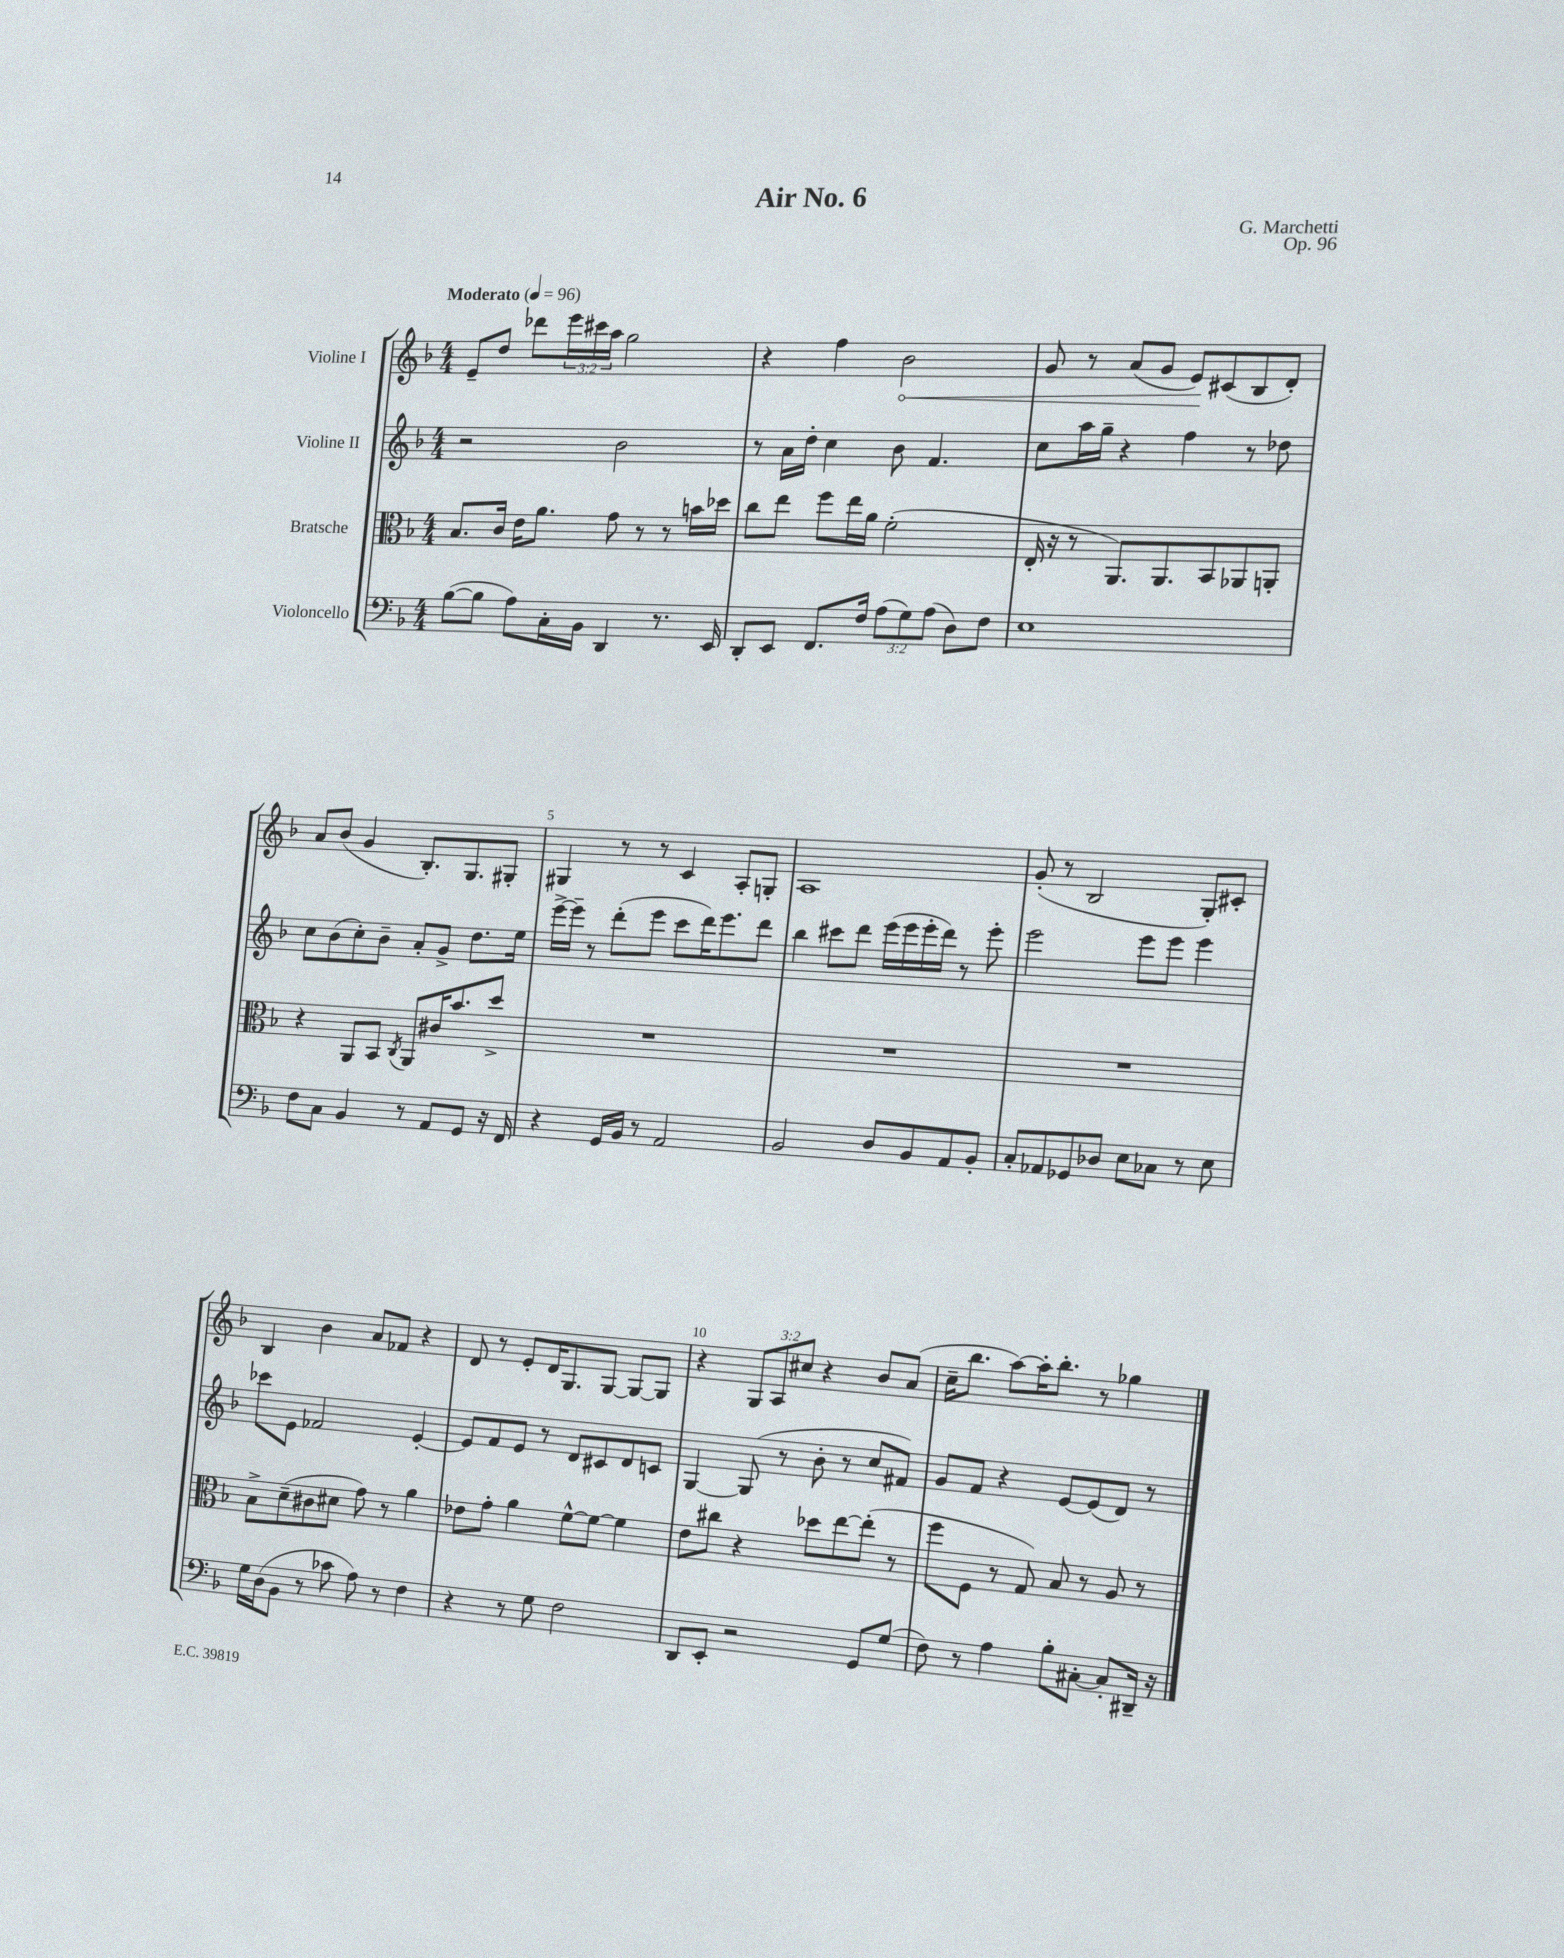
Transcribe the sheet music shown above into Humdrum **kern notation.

**kern	**kern	**kern	**kern
*staff4	*staff3	*staff2	*staff1
*clefF4	*clefC3	*clefG2	*clefG2
*k[b-]	*k[b-]	*k[b-]	*k[b-]
*M4/4	*M4/4	*M4/4	*M4/4
*MM96	*MM96	*MM96	*MM96
([8B-\L	8.B-/L	2r	8e~/L
8B-\]J	.	.	8dd/J
.	16c/Jk	.	.
8A\L)	16e\LK	.	8ddd-\L
.	8.a\J	.	.
16C'\L	.	.	24eee\L
.	.	.	24ccc#\
16BB-\JJ	.	.	.
.	.	.	24aa\JJ
4DD/	8g\	2b-\	2gg\
.	8r	.	.
8.r	8r	.	.
.	16b\LL	.	.
16EE/	16dd-\JJ	.	.
=	=	=	=
8DD'/L	8cc\L	8r	4r
8EE/J	8ee\J	16a\LL	.
.	.	16dd'\JJ	.
8.FF/L	8ff\L	4cc\	4ff\
.	16ee\L	.	.
16F/Jk	16a\JJ	.	.
(12A\L	(2f'\	8b-\	2b-\
12G\)	.	.	.
.	.	4.f/	.
(12A\J	.	.	.
8D\L)	.	.	.
8F\J	.	.	.
=	=	=	=
1E	16E'/	8cc\L	8g/
.	16r	.	.
.	8r	16aa\L	8r
.	.	16gg~\JJ	.
.	8.AA/L)	4r	(8a/L
.	.	.	8g/J
.	8.AA/	.	.
.	.	4ff\	8e/L)
.	8BB-/	.	(8c#/
.	8AA-/	8r	8B-/
.	8AA'/J	8dd-\	8d'/J)
=	=	=	=
8F\L	4r	8cc\L	8a/L
8C\J	.	(8b-\	(8b-/J
4BB-/	8AA/L	8cc'\)	4g/
.	8BB-/J	8b-~\J	.
.	8qC/	.	.
8r	8AA/L	8a'/L	8.B-'/L)
8AA/L	16c#/K	8g^/J	.
.	8.b-/	.	8.G/
8GG/J	.	8.dd\L	.
16r	8dd^/J	.	8G#'/J
16FF/	.	16ee\Jk	.
=	=	=	=
4r	1r	[16eee^\LL	4G#/
.	.	16eee~\]JJ	.
.	.	8r	.
16GG/LL	.	(8ddd'\L	8r
16BB-/JJ	.	.	.
8r	.	8eee\J	8r
2AA/	.	8ccc\L	4c/
.	.	16ddd\K)	.
.	.	8.eee\	.
.	.	.	8A'/L
.	.	8ddd\J	8G'/J
=	=	=	=
2BB-/	1r	4bb-\	1A
.	.	8ccc#\L	.
.	.	8ddd\J	.
8D/L	.	(16eee\LL	.
.	.	16eee\	.
8BB-/	.	16eee'\	.
.	.	16ddd\JJ)	.
8AA/	.	8r	.
8BB-'/J	.	8eee'\	.
=	=	=	=
8C'/L	1r	2eee\	(8g'/
8AA-/	.	.	8r
8GG-/	.	.	2B-/
8D-/J	.	.	.
8E\L	.	8eee\L	.
8C-\J	.	8eee\J	.
8r	.	4eee\	8G'/L)
8E\	.	.	8c#'/J
=	=	=	=
16G\LL	8B-^\L	8ccc-\L	4B-/
(16D\J	.	.	.
8BB-\J	(8d~\	8e\J	.
8r	8c#\	2f-/	4b-\
8c-\	8d#\J	.	.
8A\)	8g\)	.	8a/L
8r	8r	.	8f-/J
4F\	4a\	[4e'/	4r
=	=	=	=
4r	8e-\L	8e/]L	8d/
.	8g'\J	8f/	8r
8r	4a\	8e/J	8e'/L
8G\	.	8r	16d/K
.	.	.	8.G/
2F\	[8f^^\L	8d/L	.
.	8f\_J	8c#/	[8G/J
.	4f\]	8d/	8G/_L
.	.	8c/J	8G/]J
=	=	=	=
8DD/L	8e\L	[4G/	4r
8EE'/J	8cc#\J	.	.
2r	4r	(8G/]	12G/L
.	.	.	12A/
.	.	8r	.
.	.	.	12cc#/J
.	8dd-\L	8b-'\	4r
.	[8ee\	8r	.
8GG/L	(8ee'\]J	8cc/L	8b-/L
(8G/J	8r	8f#/J)	(8a/J
=	=	=	=
8F\)	8ff\L	8g/L	16cc~\LK
.	.	.	8.bb-\J
8r	8F\J	8f/J	.
4A\	8r	4r	[8aa\L)
.	8G/)	.	16aa'\]K
.	.	.	8.bb-'\J
8B-'\L	8B-/	[8e/L	.
[8C#'\J	8r	(8e/]	8r
8C#'/]L	8A/	8d/J)	4gg-\
16DD#~/Jk	8r	8r	.
16r	.	.	.
==	==	==	==
*-	*-	*-	*-
